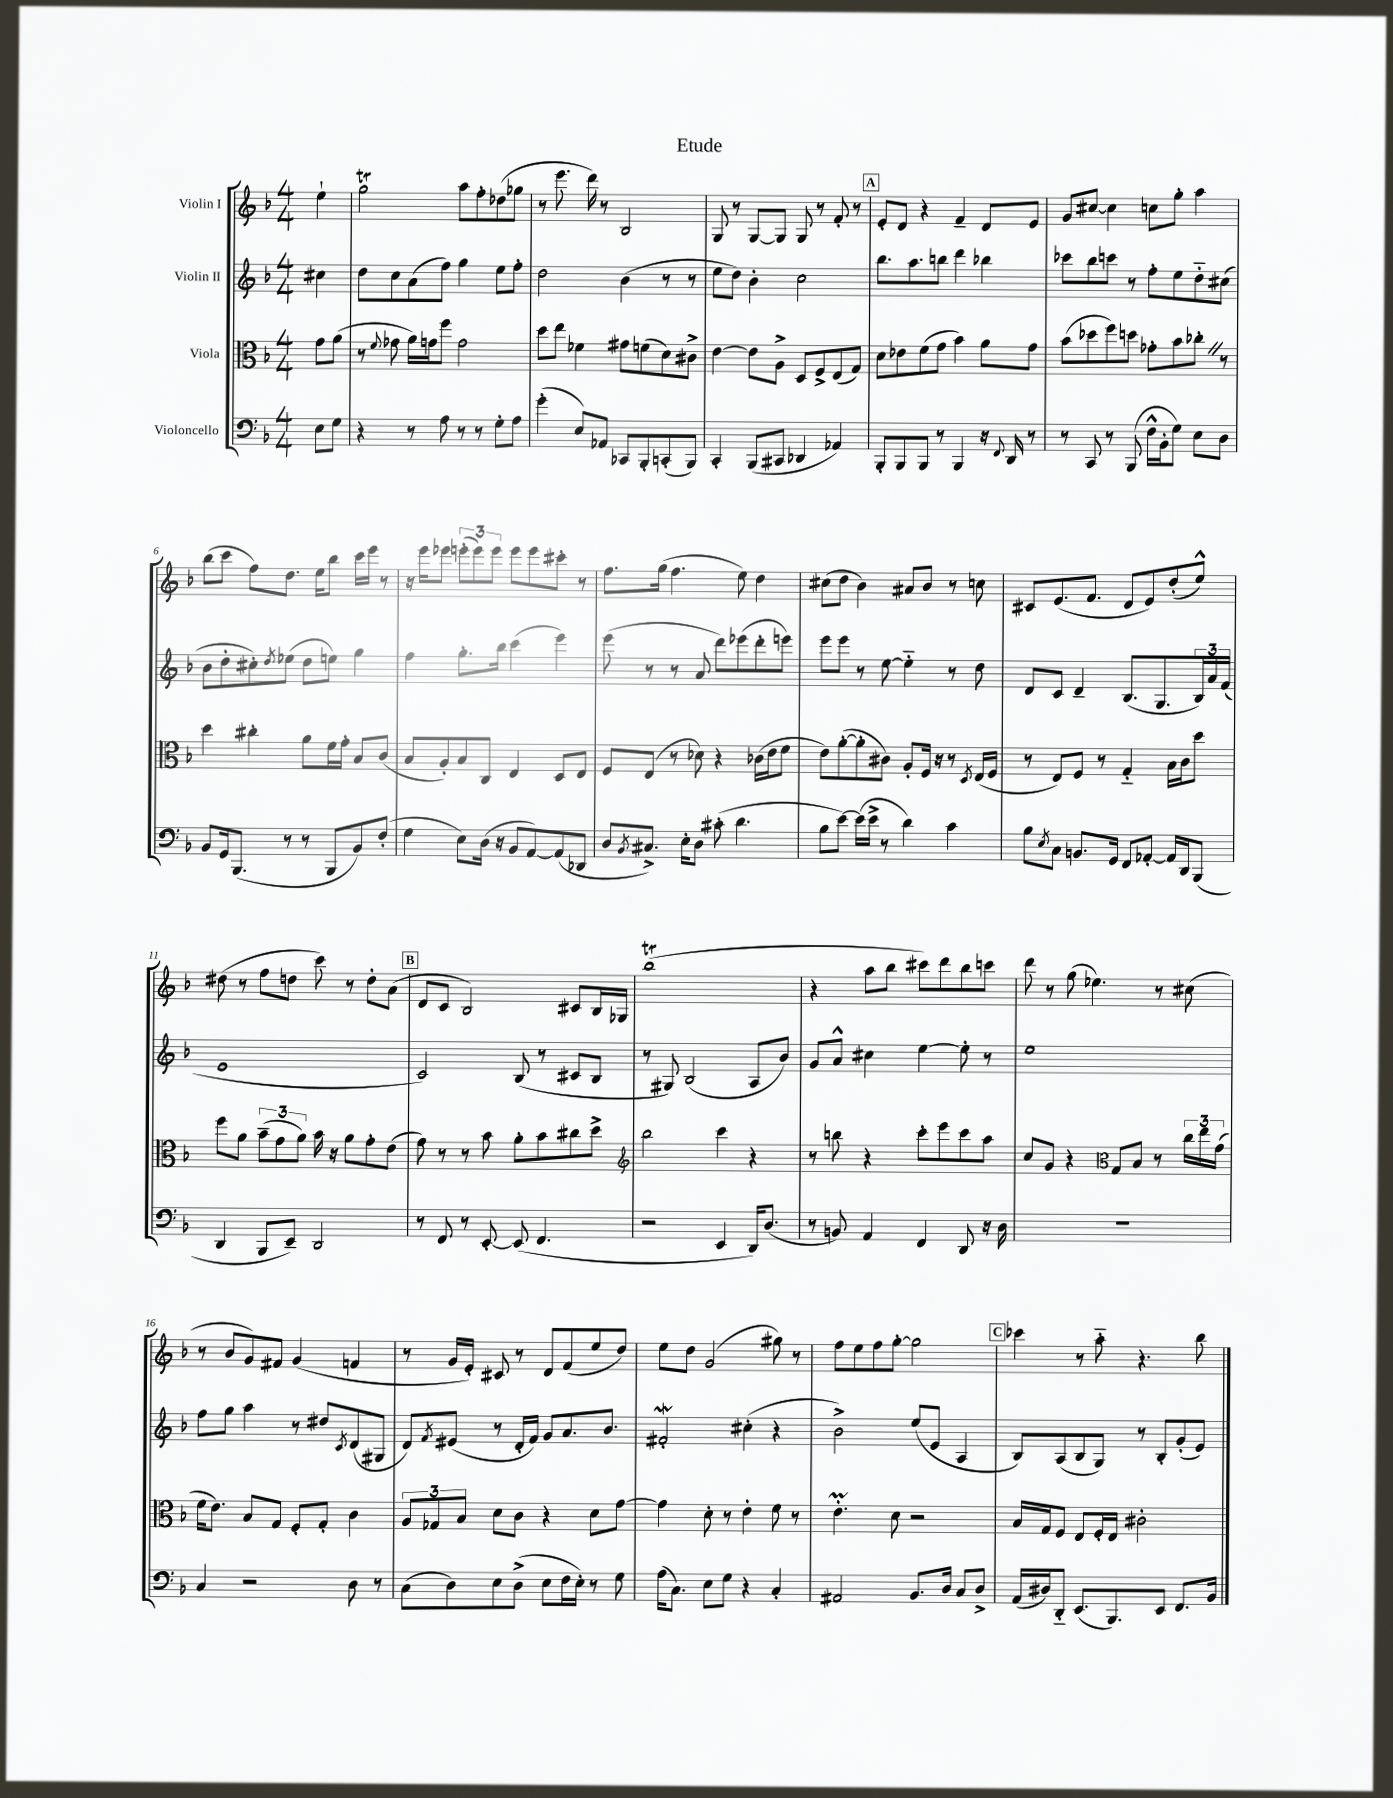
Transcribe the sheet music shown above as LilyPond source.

\header { title = "Etude" }
<<
\new StaffGroup <<
\new Staff = "s0" \with { instrumentName = "Violin I" } {
    \clef treble \key f \major \numericTimeSignature \time 4/4 \partial 4
    e''4-! |
    g''2\trill a''8 f''8-. des''8( ges''8 |
    r8 e'''8. d'''16) r8 bes2 |
    g8 r8 g8~ g8 g8 r8 f'8-. r8 |
    \mark \markup { \box "A" } e'8-. d'8 r4 f'4-- d'8 e'8 |
    g'8 cis''8~ cis''4 c''8 g''8-. a''4 |
    bes''8( c'''8 f''8) d''8. e''16 bes''8 c'''16 e'''16 r8 |
    r16 e'''16 ees'''8 \tuplet 3/2 { e'''8-.( e'''8) e'''8 } e'''8 e'''8 cis'''8-. r8 |
    f''8. g''16( f''4. e''8) d''4 |
    cis''8( d''8 bes'4) ais'8 bes'8 r8 c''8 |
    cis'8 e'8.( f'8. d'8 e'8) d''8-.( e''8-^) |
    dis''8( r8 f''8 d''8 c'''8) r8 d''8-. a'8( |
    \mark \markup { \box "B" } d'8 c'8 bes2) cis'8 bes16 ges16 |
    bes''1\trill( |
    r4 a''8 bes''8 cis'''8) d'''8 bes''8 c'''8 |
    d'''8 r8 g''8( ees''4.) r8 cis''8( |
    r8 bes'8 g'8) fis'8 g'4( f'4 |
    r8 g'16 e'16-.) cis'8 r8 d'8 f'8( e''8 d''8) |
    e''8 d''8 g'2( gis''8) r8 |
    f''8 e''8 f''8 g''8~-. g''2 |
    \mark \markup { \box "C" } ces'''4 r8 a''8-_ r4. bes''8 \bar "|." |
}
\new Staff = "s1" \with { instrumentName = "Violin II" } {
    \clef treble \key f \major \numericTimeSignature \time 4/4 \partial 4
    cis''4 |
    d''8 c''8 a'8( f''8) g''4 e''8 f''8-. |
    d''2 bes'4( r8 r8 |
    e''8 d''8) bes'4-. c''2 |
    \mark \markup { \box "A" } bes''8. a''8. b''8 d'''4 bes''4 |
    ces'''8 bes''8 c'''8 r8 f''8-. e''8 d''8-_ cis''8( |
    bes'8 d''8-. cis''8-.) \acciaccatura { d''8 } ees''8( d''8 e''8) g''4 |
    f''4 g''8.-. bes''16 c'''4( e'''4) |
    e'''8( r8 r8 a'8 d'''8) ees'''8( d'''8-. e'''8) |
    e'''8 e'''8 r8 e''8~ e''4-_ r8 d''8 |
    d'8 c'8 d'4-- bes8.( g8. \tuplet 3/2 { bes16) a'16 f'16( } |
    e'1 |
    \mark \markup { \box "B" } c'2) bes8( r8 cis'8 bes8 |
    r8 gis8) bes2( a8 bes'8) |
    g'8 a'8-^ cis''4 e''4~ e''8-. r8 |
    e''1 |
    f''8 g''8 a''4 r8 dis''8 \acciaccatura { c'8 } d'8( gis8 |
    d'8) \acciaccatura { f'8 } eis'8( r8 d'16-. f'16) g'8 a'8. bes'8. |
    fis'2-.\mordent cis''4-.( r4 |
    bes'2->) e''8( e'8 a4 |
    \mark \markup { \box "C" } bes8) a8( bes8 g8) r8 bes8-. g'8-.( e'8) \bar "|." |
}
\new Staff = "s2" \with { instrumentName = "Viola" } {
    \clef alto \key f \major \numericTimeSignature \time 4/4 \partial 4
    g'8 a'8( |
    r8 \appoggiatura { f'8 } ges'8 a'16) g'16 f''8 g'2 |
    d''8 e''8 fes'4 gis'8 f'8( d'8) cis'8-> |
    e'4~ e'8 a8-> d8 f8-> e8( g8) |
    \mark \markup { \box "A" } d'8 ees'8 f'8( g'8 bes'4) a'8 g'8 |
    bes'8( des''8 f''8) d''8 ges'8-. bes'8 ces''8-. \once \override BreathingSign.text = \markup { \musicglyph "scripts.caesura.straight" } \breathe r8 |
    d''4 cis''4-. a'8 f'16 g'16-. bes8 c'8( |
    bes8 a8-.) bes8 c8 e4 d8 e8 |
    f8 e8( r8 des'8) r4 ces'16( e'16 f'8 |
    e'8) a'8~-.( a'8-. cis'8) a8-. f16 r16 r8 \acciaccatura { d8 } e16( f16 |
    r8 e8) f8 r8 g4-_ bes16 c'16 d''8 |
    f''8 a'8 \tuplet 3/2 { bes'8--( g'8 a'8) } bes'16 r16 a'8 g'8-. e'8( |
    \mark \markup { \box "B" } g'8) r8 r8 bes'8 a'8-. bes'8 cis''8 d''8-> |
    \clef treble bes''2 c'''4 r4 |
    r8 b''8 r4 c'''8-. e'''8 c'''8 a''8 |
    c''8 g'8 r4 \clef alto g8 bes8 r8 \tuplet 3/2 { c''16 e''16 g'16( } |
    f'16 e'8.) bes8 g8 f8-. g8-. c'4 |
    \tuplet 3/2 { a8 ges8 bes8 } d'8 c'8 r4 d'8 g'8~ |
    g'4 d'8-. r8 e'4-. f'8 r8 |
    e'4.-.\prall d'8 r2 |
    \mark \markup { \box "C" } bes16 g16 f8 e8 f16-. e16 cis'2-. \bar "|." |
}
\new Staff = "s3" \with { instrumentName = "Violoncello" } {
    \clef bass \key f \major \numericTimeSignature \time 4/4 \partial 4
    e8 g8 |
    r4 r8 a8 r8 r8 g8-. a8 |
    g'4-.( e8) aes,8 ces,8 bes,,8-. c,8-.( bes,,8) |
    c,4-. bes,,8( cis,8 des,4 aes,4) |
    \mark \markup { \box "A" } bes,,8-. bes,,8 bes,,8 r8 bes,,4 r16 \appoggiatura { f,8 } d,16 r8 |
    r8 c,8 r8 bes,,8( f16-^ bes,16-. g8) e8 d8 |
    bes,8 g,16 bes,,8.( r8 r8 bes,,8 bes,8) f8-.( |
    g4 e8) d16( r16 bes,8 a,8~) a,8( des,8 |
    d8 \acciaccatura { bes,8 } cis8.->) e16-. d8 cis'8-.( d'4. |
    bes8 e'8~) e'16( e'16-> r8 d'4) c'4 |
    bes8 \acciaccatura { e8 } c8 b,8. g,16 f,8 aes,8~-. aes,16 d,16 bes,,8( |
    d,4 bes,,8 e,8--) d,2 |
    \mark \markup { \box "B" } r8 f,8 r8 e,8~-. e,8( f,4. |
    r2 e,4 d,16) d8.( |
    r8 b,8) a,4 f,4 d,8 r16 d16 |
    R1 |
    c4 r2 d8 r8 |
    c8( d8) e8 d8->( e8 f16 e16-.) r8 g8 |
    a16( c8.) e8 g8 r4 c4-. |
    ais,2 bes,8. d16 c8 d8-> |
    \mark \markup { \box "C" } a,16( dis16) d,8-_ e,8.( bes,,8.) e,8 f,8. bes,16 \bar "|." |
}
>>
>>
